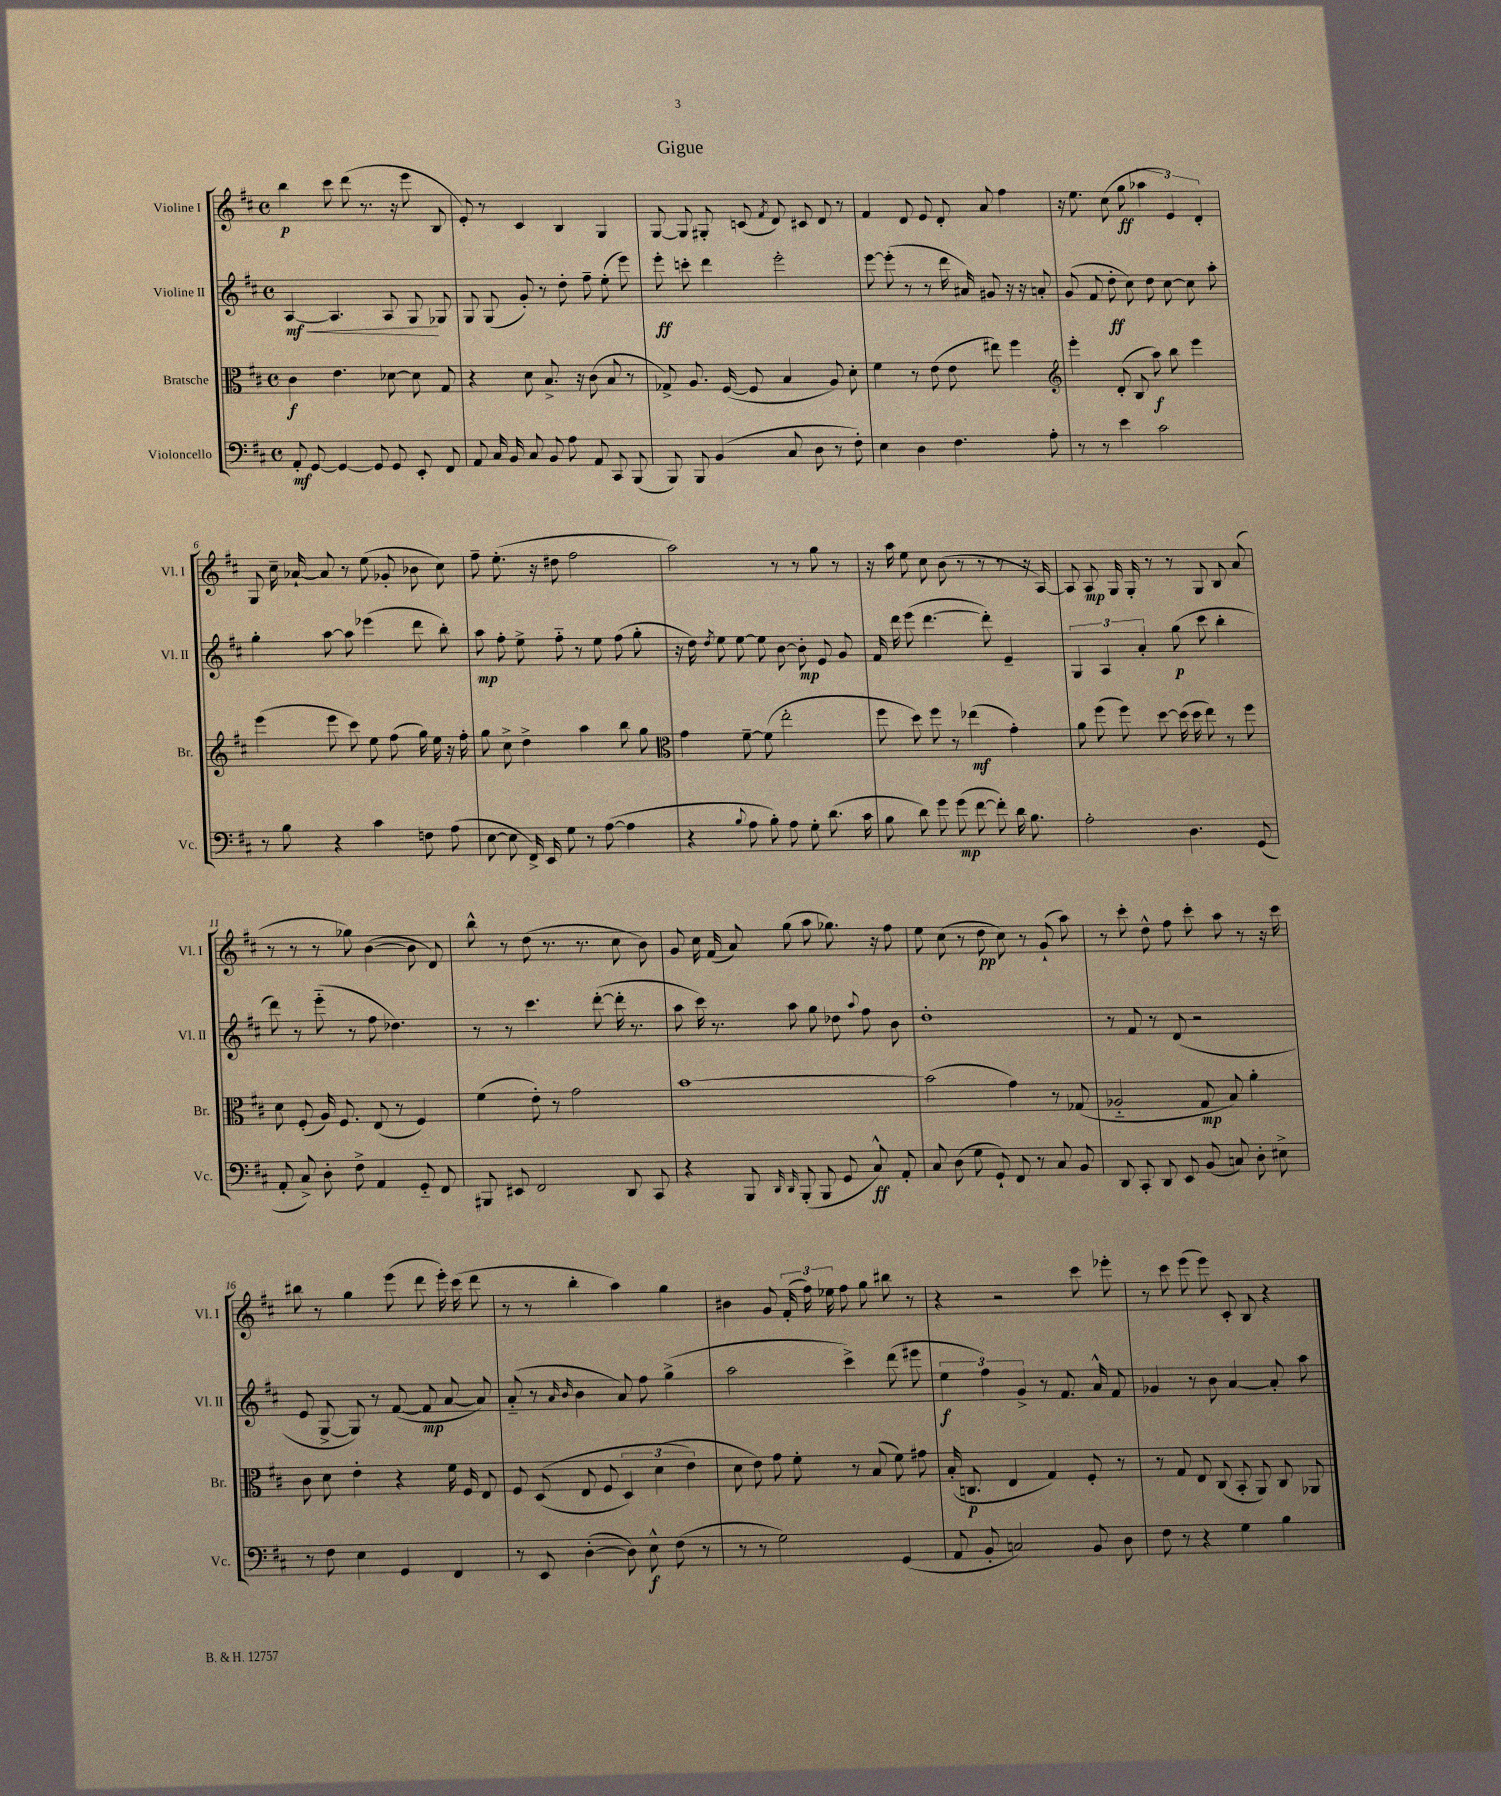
\header { title = "Gigue" }
<<
\new StaffGroup <<
\new Staff = "s0" \with { instrumentName = "Violine I" shortInstrumentName = "Vl. I" } {
    \clef treble \key d \major \defaultTimeSignature \time 4/4
    \autoBeamOff b''4\p cis'''8 d'''8( r8. r16 e'''8 b8 |
    e'8-.) r8 cis'4 b4 g4 |
    g8~ g8 gis8-. c'8( \acciaccatura { fis'8 } d'8) cis'8 d'8 r8 |
    fis'4 d'8 e'8 d'8-. a'8 fis''4 |
    r16 e''8. cis''8( g''8\ff \tuplet 3/2 { aes''4 e'4) d'4-. } |
    g8 cis''16-- aes'16~-! aes'8 r8 e''8( ges'8-. bes'8 cis''8) |
    fis''8-- e''8.-.( r16 dis''8 fis''2 |
    a''2) r8 r8 g''8 r8 |
    r16 a''16 e''8 cis''8 b'8( r8 r8 r8 r16 a16~) |
    a8 a8\mp g16 g16-. r8 r8 g8 b8 a'8( |
    r8 r8 r8 ges''8) b'4~( b'8 d'8) |
    b''8-^ r8 d''8( r8. r8. cis''8 b'8) |
    g'8 cis''16 fis'16( a'8) g''8( a''8 ges''8.) r16 fis''8 |
    e''8 cis''8( r8 d''8\pp cis''8) r8 g'8-!( a''8) |
    r8 cis'''8-. d''8-^ fis''8 cis'''8-. a''8 r8 r16 cis'''16 |
    bis''8 r8 g''4 e'''8( d'''8 e'''16-.) cis'''16( d'''8 |
    r8 r8 b''4-. a''4) g''4 |
    bis'4 g'8 \tuplet 3/2 { fis'16-.( fis''16) ees''16 } fis''8 g''8 bis''8 r8 |
    r4 r2 cis'''8 ees'''8-. |
    r8 cis'''8 e'''8( e'''8) cis'8-. b8 r4 \bar "|." |
}
\new Staff = "s1" \with { instrumentName = "Violine II" shortInstrumentName = "Vl. II" } {
    \clef treble \key d \major \defaultTimeSignature \time 4/4
    \autoBeamOff a4~\mf\< a4. a8 g8\! ges8 |
    g8 g8( g'8-.) r8 d''8-. fis''8-- e''8-.( e'''8) |
    e'''8-.\ff c'''8-. d'''4 e'''2-. |
    e'''8~ e'''8-.( r8 r8 d'''16 ais'16) gis'8 r16 r16 a'8-. |
    g'8( fis'8 d''8-.\ff cis''8) d''8 cis''8~ cis''8 a''8-. |
    g''4-. a''8~ a''8 ees'''4( d'''8 b''8-.) |
    a''8\mp fis''8-. e''8-> fis''8-_ r8 e''8 fis''8( g''8-. |
    r16 d''16) \acciaccatura { d''8 } e''8 e''8~ e''8 b'8~ b'8-.\mp e'8 g'8 |
    fis'16 d'''16 e'''8( d'''4.~ d'''8-.) e'4-- |
    \tuplet 3/2 { g4 a4 a'4-. } g''8\p( cis'''8 b''4-. |
    d'''8) r8 e'''8-_( r8 fis''8 des''4.) |
    r8 r8 cis'''4. d'''8~-.( d'''16-. r8. |
    a''8 cis'''16) r8. a''8 g''8 des''8 \appoggiatura { a''8 } fis''8 b'8 |
    d''1-. |
    r8 fis'8 r8 d'8( r2 |
    e'8 g8~-> g8) r8 fis'8~( fis'8\mp a'8~ a'8) |
    a'8-_( r8 \grace { a'16 b'16 } b'4 a'8) fis''8 g''4->( |
    a''2 cis'''4->) d'''8( eis'''8 |
    \tuplet 3/2 { e''4\f fis''4) g'4-> } r8 fis'8. a'16-^ fis'8 |
    ges'4 r8 b'8 a'4~ a'8-. a''8 \bar "|." |
}
\new Staff = "s2" \with { instrumentName = "Bratsche" shortInstrumentName = "Br." } {
    \clef alto \key d \major \defaultTimeSignature \time 4/4
    \autoBeamOff cis'4\f e'4. des'8~ des'8 g8 |
    r4 d'8 b8.-> r16 cis'8( b8 r8 |
    ges8->) a8. fis16~( fis8 b4 a8) d'8-. |
    fis'4 r8 e'8( e'8 eis''8) fis''4 |
    \clef treble e'''4-. d'8-.( b8 a''8\f) b''8 e'''4 |
    e'''4( e'''8 cis'''8) e''8 fis''8( g''16) e''16 r16 fis''16-. |
    g''8 cis''8-> d''4-> a''4 b''8 g''8 |
    \clef alto g'4 fis'8~-- fis'8( e''2-. |
    fis''8 d''8) fis''8 r8 ees''4\mf( g'4-.) |
    a'8 fis''8( fis''8) d''8~ d''16( d''16 e''8) r8 fis''8 |
    d'8 fis8-.( a16) fis8. e8( r8 fis4) |
    fis'4( e'8-.) r8 g'2 |
    b'1~ |
    b'2( g'4) r8 ges8( |
    aes2-_ g8\mp b8) a'4-. |
    cis'8 d'8 e'4-. r4 fis'16 fis16 e8 |
    fis8 d8(\( e8 fis8 \tuplet 3/2 { d4) d'4( e'4\) } |
    d'8 e'8) g'8 fis'8-. r8 b8( fis'8) gis'8 |
    b16-.( c8.\p e4 g4) fis8-. r8 |
    r8 g8 e8 cis8( b,8-. a,8) cis8 aes,8 \bar "|." |
}
\new Staff = "s3" \with { instrumentName = "Violoncello" shortInstrumentName = "Vc." } {
    \clef bass \key d \major \defaultTimeSignature \time 4/4
    \autoBeamOff a,8-.\mf g,8~ g,4~ g,8 g,8 e,8-. fis,8 |
    a,8 cis16 b,16 cis8 b,8 a8 a,8 cis,8 b,,8( |
    b,,8) b,,8 b,4( cis8 d8 r8 fis8-.) |
    e4 d4 fis4. a8-. |
    r8 r8 e'4 cis'2 |
    r8 b8 r4 cis'4 f8 a8( |
    e8~ e8 fis,16->) e,16 g8 r8 a8~( a4 |
    r4 \appoggiatura { b8 } a8 b8-.) a8 g8-. d'8.( cis'16 |
    b8 d'8) g'8 g'8\mp( fis'8~ fis'8-.) d'16 b8. |
    a2-. d4. g,8( |
    a,8-. cis8->) d8-. fis8-> a,4 g,8-_ fis,8 |
    bis,,8 eis,8 fis,2 d,8 cis,8 |
    r4 b,,8 \grace { d,16 d,16 } b,,8-.( b,,8 g,8 cis8-^\ff) a,8-. |
    cis8 d8( g8 g,8-!) fis,8 r8 cis8 b,8 |
    d,8 cis,8-. d,8 e,8 b,8( c8) d8-. eis8-> |
    r8 fis8 e4 g,4 fis,4 |
    r8 e,8 d4~-.( d8) e8-^\f fis8( r8 |
    r8 r8 g2) g,4( |
    a,8 b,8-. c2) b,8 d8 |
    fis8 r8 r4 g4 b4 \bar "|." |
}
>>
>>
